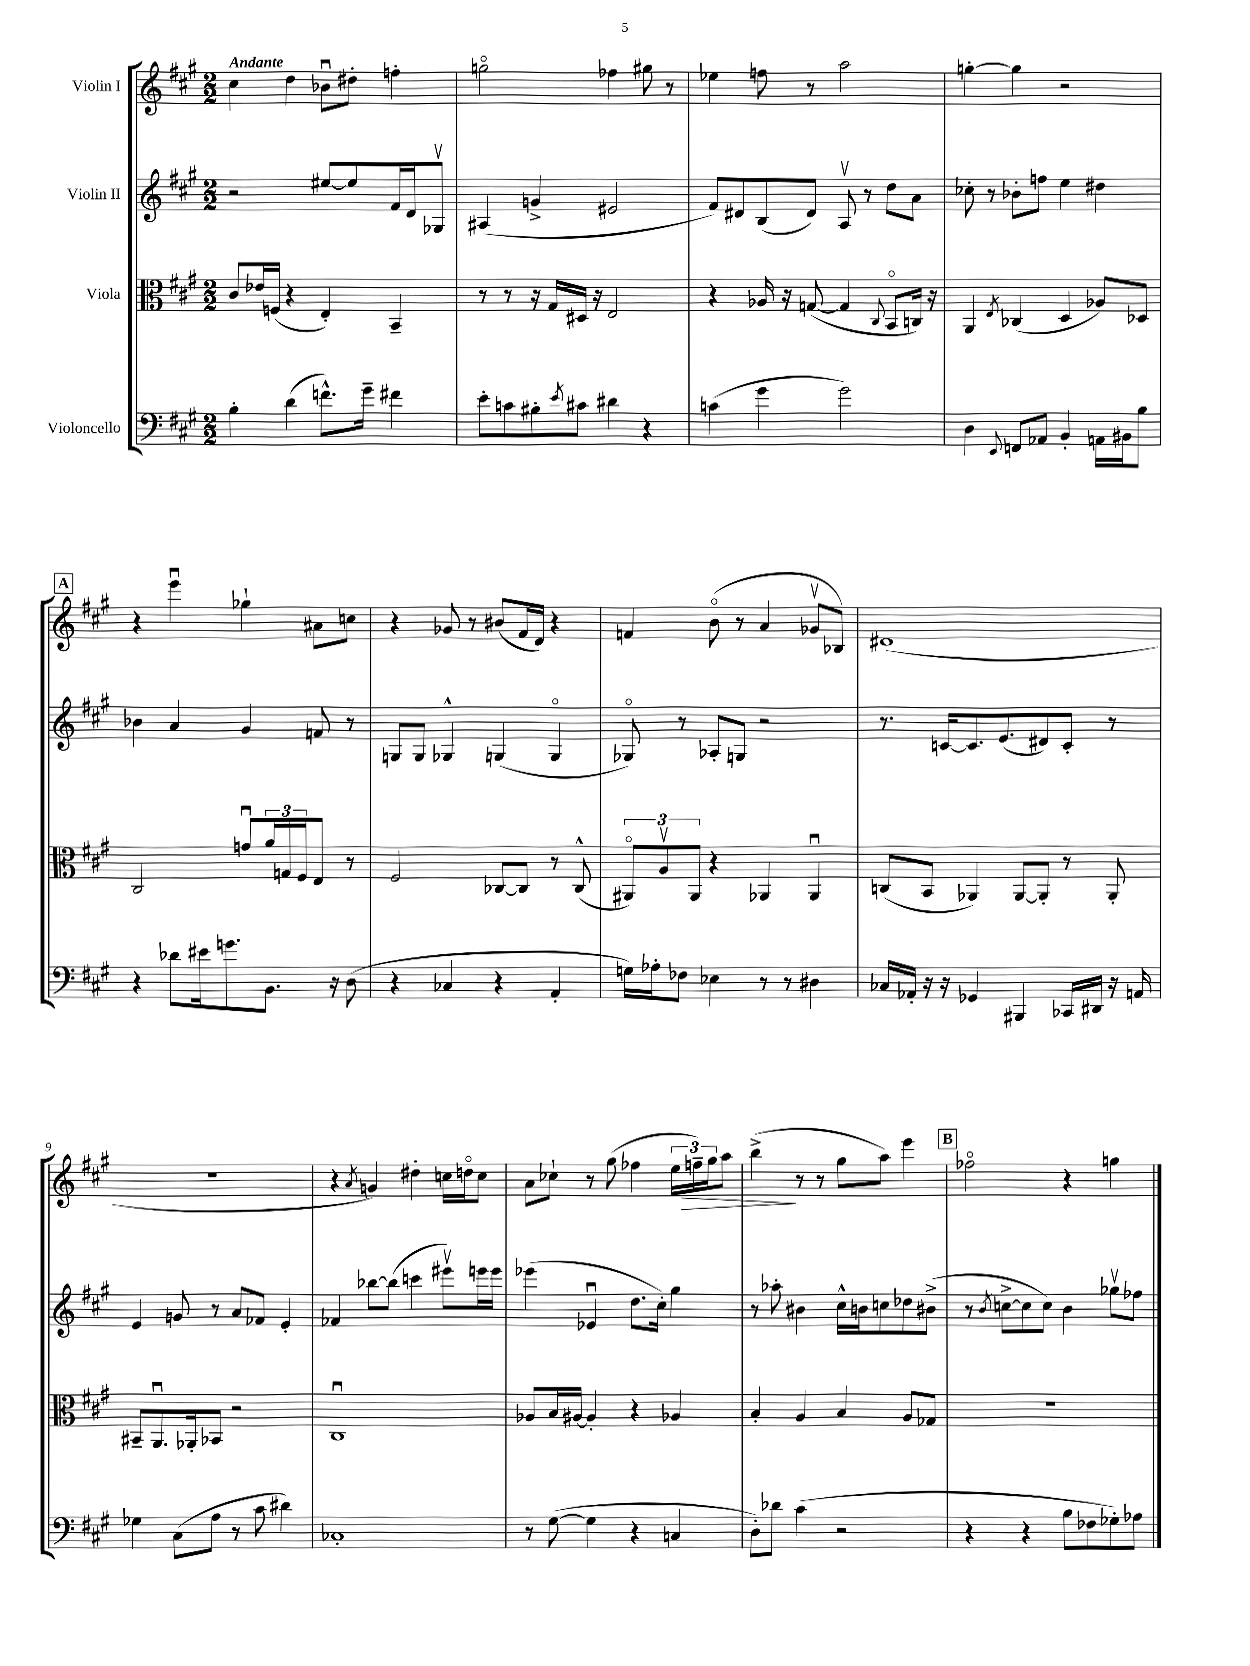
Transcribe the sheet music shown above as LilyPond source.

<<
\new StaffGroup <<
\new Staff = "s0" \with { instrumentName = "Violin I" } {
    \clef treble \key a \major \numericTimeSignature \time 2/2 \tempo "Andante"
    cis''4 d''4 bes'8\downbow dis''8-. f''4-. |
    g''2\flageolet fes''4 gis''8 r8 |
    ees''4 f''8 r8 a''2 |
    g''4~-. g''4 r2 |
    \mark \markup { \box "A" } r4 e'''4\downbow ges''4-! ais'8 c''8 |
    r4 ges'8 r8 bis'8( fis'16 d'16) r4 |
    f'4 b'8\flageolet( r8 a'4 ges'8\upbow bes8) |
    dis'1( |
    r1 |
    r4 \acciaccatura { a'8 } g'4) dis''4-. c''16 d''16\flageolet c''8 |
    a'8 ces''8-! r8 gis''8( fes''4 \tuplet 3/2 { e''16 f''16--\>) gis''16 } a''8 |
    b''4->\!( r8 r8 gis''8 a''8) e'''4 |
    \mark \markup { \box "B" } fes''2\flageolet r4 g''4 \bar "|." |
}
\new Staff = "s1" \with { instrumentName = "Violin II" } {
    \clef treble \key a \major \numericTimeSignature \time 2/2
    r2 eis''8~ eis''8 fis'16 d'16 ges8\upbow |
    ais4( g'4-> eis'2 |
    fis'8) dis'8 b8( dis'8) a8\upbow r8 d''8 a'8 |
    ces''8-. r8 bes'8-. f''8 e''4 dis''4 |
    \mark \markup { \box "A" } bes'4 a'4 gis'4 f'8 r8 |
    g8 g8 ges4-^ g4( g4\flageolet |
    ges8\flageolet) r8 aes8-. g8 r2 |
    r8. c'16~ c'8. e'8.( dis'8) c'8-. r8 |
    e'4 g'8 r8 a'8 fes'8 e'4-. |
    fes'4 bes''8~ bes''8( c'''4 eis'''8\upbow) e'''16 e'''16 |
    ees'''4( ees'4\downbow d''8. cis''16-.) gis''4 |
    r8 aes''8-. bis'4 cis''16-^ b'16 c''8 des''8 bis'8->( |
    \mark \markup { \box "B" } r8 \acciaccatura { b'8 } c''8~-> c''8 c''8) b'4 ges''8\upbow fes''8 \bar "|." |
}
\new Staff = "s2" \with { instrumentName = "Viola" } {
    \clef alto \key a \major \numericTimeSignature \time 2/2
    cis'8 ees'16 f16( r4 e4-.) b,4-- |
    r8 r8 r16 gis16 dis16 r16 e2 |
    r4 aes16 r16 g8~( g4 \appoggiatura { cis8 } b,8\flageolet c16) r16 |
    a,4 \acciaccatura { e8 } ces4( d4 aes8) des8 |
    \mark \markup { \box "A" } cis2 g'8\downbow \tuplet 3/2 { a'16 g16 fis16 } e8 r8 |
    fis2 ces8~ ces8 r8 ces8-^( |
    \tuplet 3/2 { ais,8\flageolet) a8\upbow ais,8 } r4 aes,4 aes,4\downbow |
    c8( b,8 aes,4) aes,8~ aes,8-. r8 aes,8-. |
    bis,8-- a,8.\downbow aes,16-. bes,8 r2 |
    cis1\downbow |
    aes8 b16 ais16~ ais4-. r4 aes4 |
    b4-. a4 b4 a8 ges8 |
    \mark \markup { \box "B" } r1 \bar "|." |
}
\new Staff = "s3" \with { instrumentName = "Violoncello" } {
    \clef bass \key a \major \numericTimeSignature \time 2/2
    b4-. d'4( f'8.-^) gis'16-- fis'4 |
    e'8-. c'8 bis8-. \acciaccatura { e'8 } cis'8 dis'4 r4 |
    c'4( gis'4 gis'2) |
    d4 \appoggiatura { e,8 } f,8 aes,8 b,4-. a,16 bis,16 b8 |
    \mark \markup { \box "A" } r4 des'8 eis'16 g'8. b,8. r16 d8( |
    r4 ces4 r4 a,4-. |
    g16) aes16-. fes8 ees4 r8 r8 dis4 |
    ces16 aes,16-. r16 r16 ges,4 bis,,4 ces,16 dis,16 r16 a,16 |
    ges4 cis8( a8 r8 cis'8 dis'4) |
    ces1-. |
    r8 gis8~( gis4 r4 c4 |
    d8-.) des'8 cis'4( r2 |
    \mark \markup { \box "B" } r4 r4 b8 fes8 ges8-.) aes8 \bar "|." |
}
>>
>>
